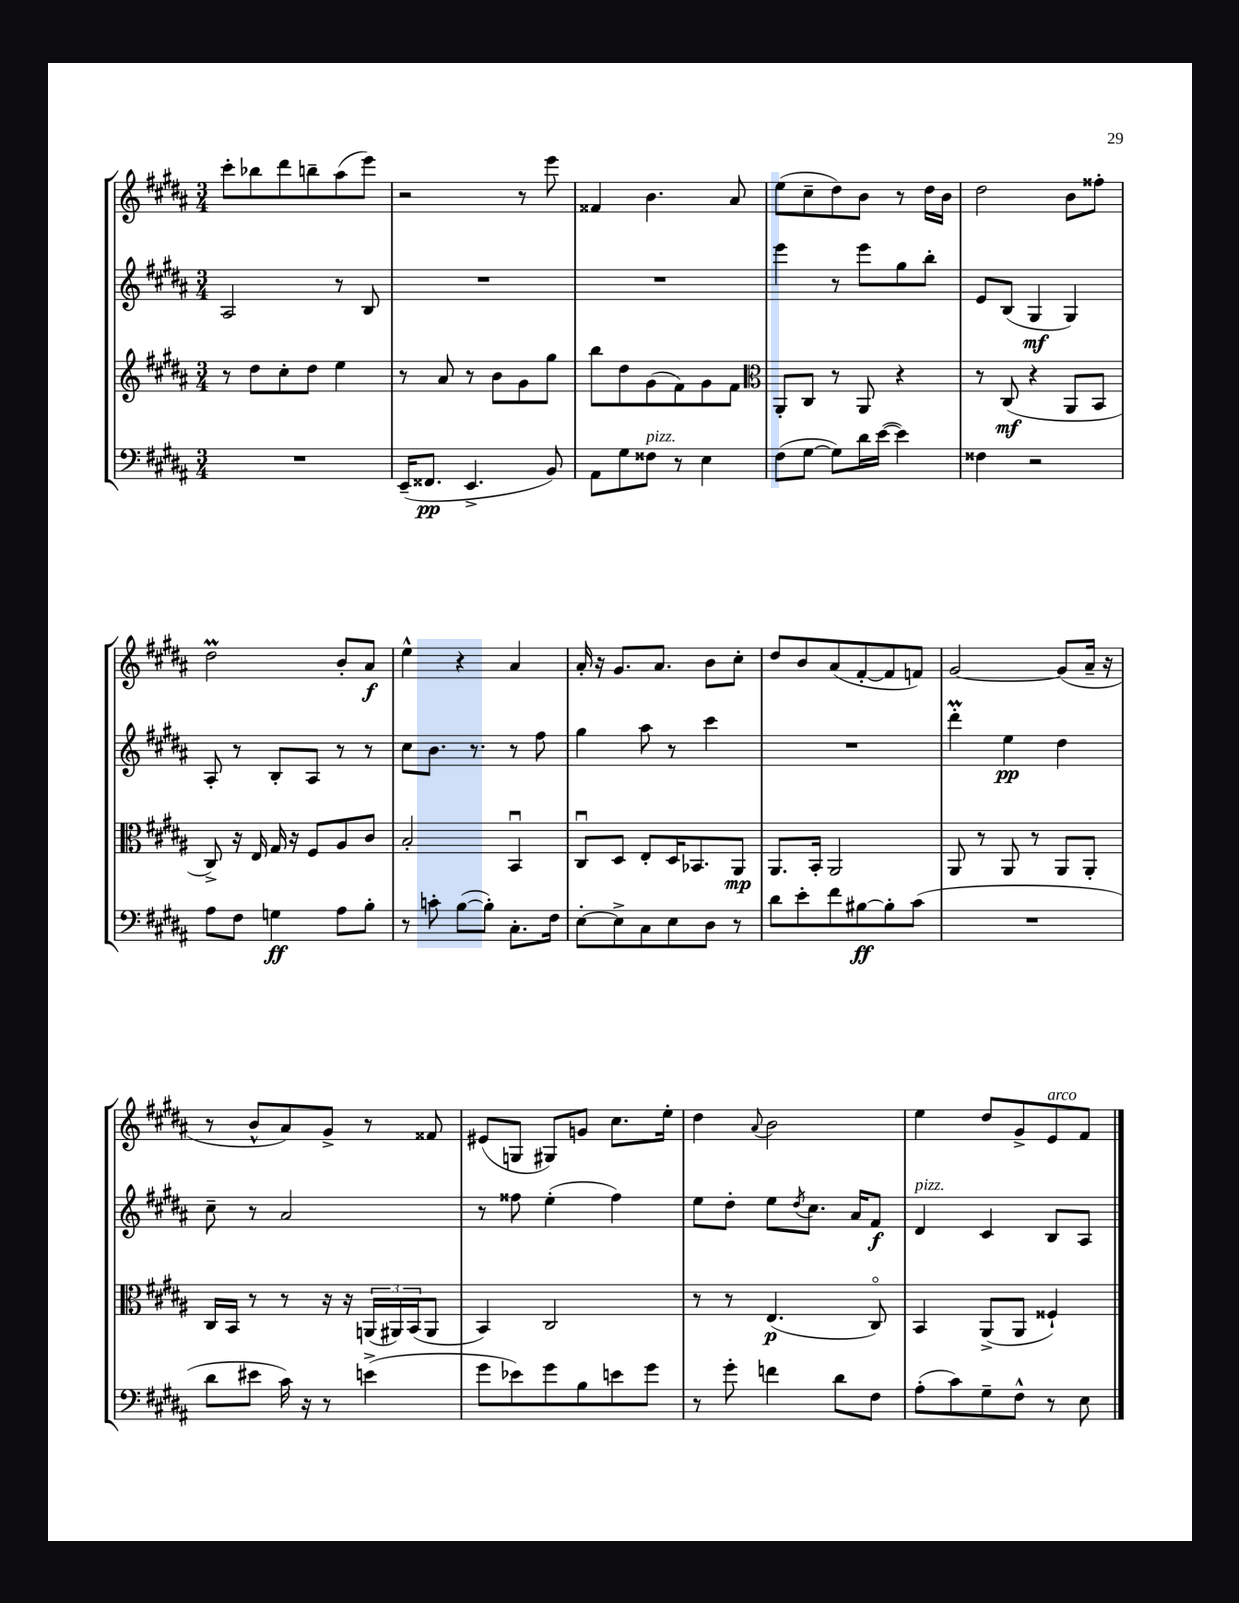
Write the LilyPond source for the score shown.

<<
\new StaffGroup <<
\new Staff = "s0" {
    \clef treble \key b \major \numericTimeSignature \time 3/4
    cis'''8-. bes''8 dis'''8 b''8-- ais''8( e'''8) |
    r2 r8 e'''8 |
    fisis'4 b'4. ais'8 |
    e''8( cis''8-- dis''8) b'8 r8 dis''16 b'16 |
    dis''2 b'8 fisis''8-. |
    dis''2\prall b'8-. ais'8\f |
    e''4-^ r4 ais'4 |
    ais'16-. r16 gis'8. ais'8. b'8 cis''8-. |
    dis''8 b'8 ais'8( fis'8~-. fis'8 f'8) |
    gis'2~ gis'8( ais'16-- r16 |
    r8 b'8-^ ais'8) gis'8-> r8 fisis'8 |
    eis'8( g8 gis8) g'8 cis''8. e''16-. |
    dis''4 \appoggiatura { ais'8 } b'2 |
    e''4 dis''8 gis'8-> e'8^\markup { \italic "arco" } fis'8 \bar "|." |
}
\new Staff = "s1" {
    \clef treble \key b \major \numericTimeSignature \time 3/4
    ais2 r8 b8 |
    R2. |
    R2. |
    e'''4 r8 e'''8 gis''8 b''8-. |
    e'8 b8( gis4\mf gis4) |
    ais8-. r8 b8-. ais8 r8 r8 |
    cis''8 b'8. r8. r8 fis''8 |
    gis''4 ais''8 r8 cis'''4 |
    R2. |
    dis'''4-.\prall e''4\pp dis''4 |
    cis''8-- r8 ais'2 |
    r8 fisis''8 e''4-.( fisis''4) |
    e''8 dis''8-. e''8 \acciaccatura { dis''8 } cis''8. ais'16 fis'8\f |
    dis'4^\markup { \italic "pizz." } cis'4 b8 ais8 \bar "|." |
}
\new Staff = "s2" {
    \clef treble \key b \major \numericTimeSignature \time 3/4
    r8 dis''8 cis''8-. dis''8 e''4 |
    r8 ais'8 r8 b'8 gis'8 gis''8 |
    b''8 dis''8 gis'8( fis'8) gis'8 fis'8 |
    \clef alto ais,8-. cis8 r8 ais,8 r4 |
    r8 cis8\mf( r4 ais,8 b,8 |
    cis8->) r16 e16 gis16 r16 fis8 ais8 cis'8 |
    b2-. b,4\downbow |
    cis8\downbow dis8 e8-. dis16 bes,8. ais,8\mp |
    ais,8. b,16-. ais,2 |
    ais,8 r8 ais,8 r8 ais,8 ais,8-. |
    cis16 b,16 r8 r8 r16 r16 \tuplet 3/2 { a,16( ais,16) b,16( } ais,8 |
    b,4) cis2 |
    r8 r8 e4.\p( cis8\flageolet) |
    b,4 ais,8->( ais,8 fisis4-!) \bar "|." |
}
\new Staff = "s3" {
    \clef bass \key b \major \numericTimeSignature \time 3/4
    R2. |
    e,16--( fisis,8.\pp e,4.-> b,8) |
    ais,8 gis8 fisis8^\markup { \italic "pizz." } r8 e4 |
    fis8( gis8~ gis8) dis'16 e'16~( e'4) |
    fisis4 r2 |
    ais8 fis8 g4\ff ais8 b8-. |
    r8 c'8-. b8~( b8-.) cis8.-. fis16 |
    e8~-. e8-> cis8 e8 dis8 r8 |
    dis'8 e'8-. fis'8 bis8~\ff bis8-. cis'8( |
    R2. |
    dis'8 eis'8 cis'16) r16 r8 e'4->( |
    gis'8 ees'8) gis'8 b8 e'8 gis'8 |
    r8 gis'8-. f'4 dis'8 fis8 |
    ais8-.( cis'8) gis8-- fis8-^ r8 e8 \bar "|." |
}
>>
>>
\layout { \context { \Score \remove "Bar_number_engraver" } }
